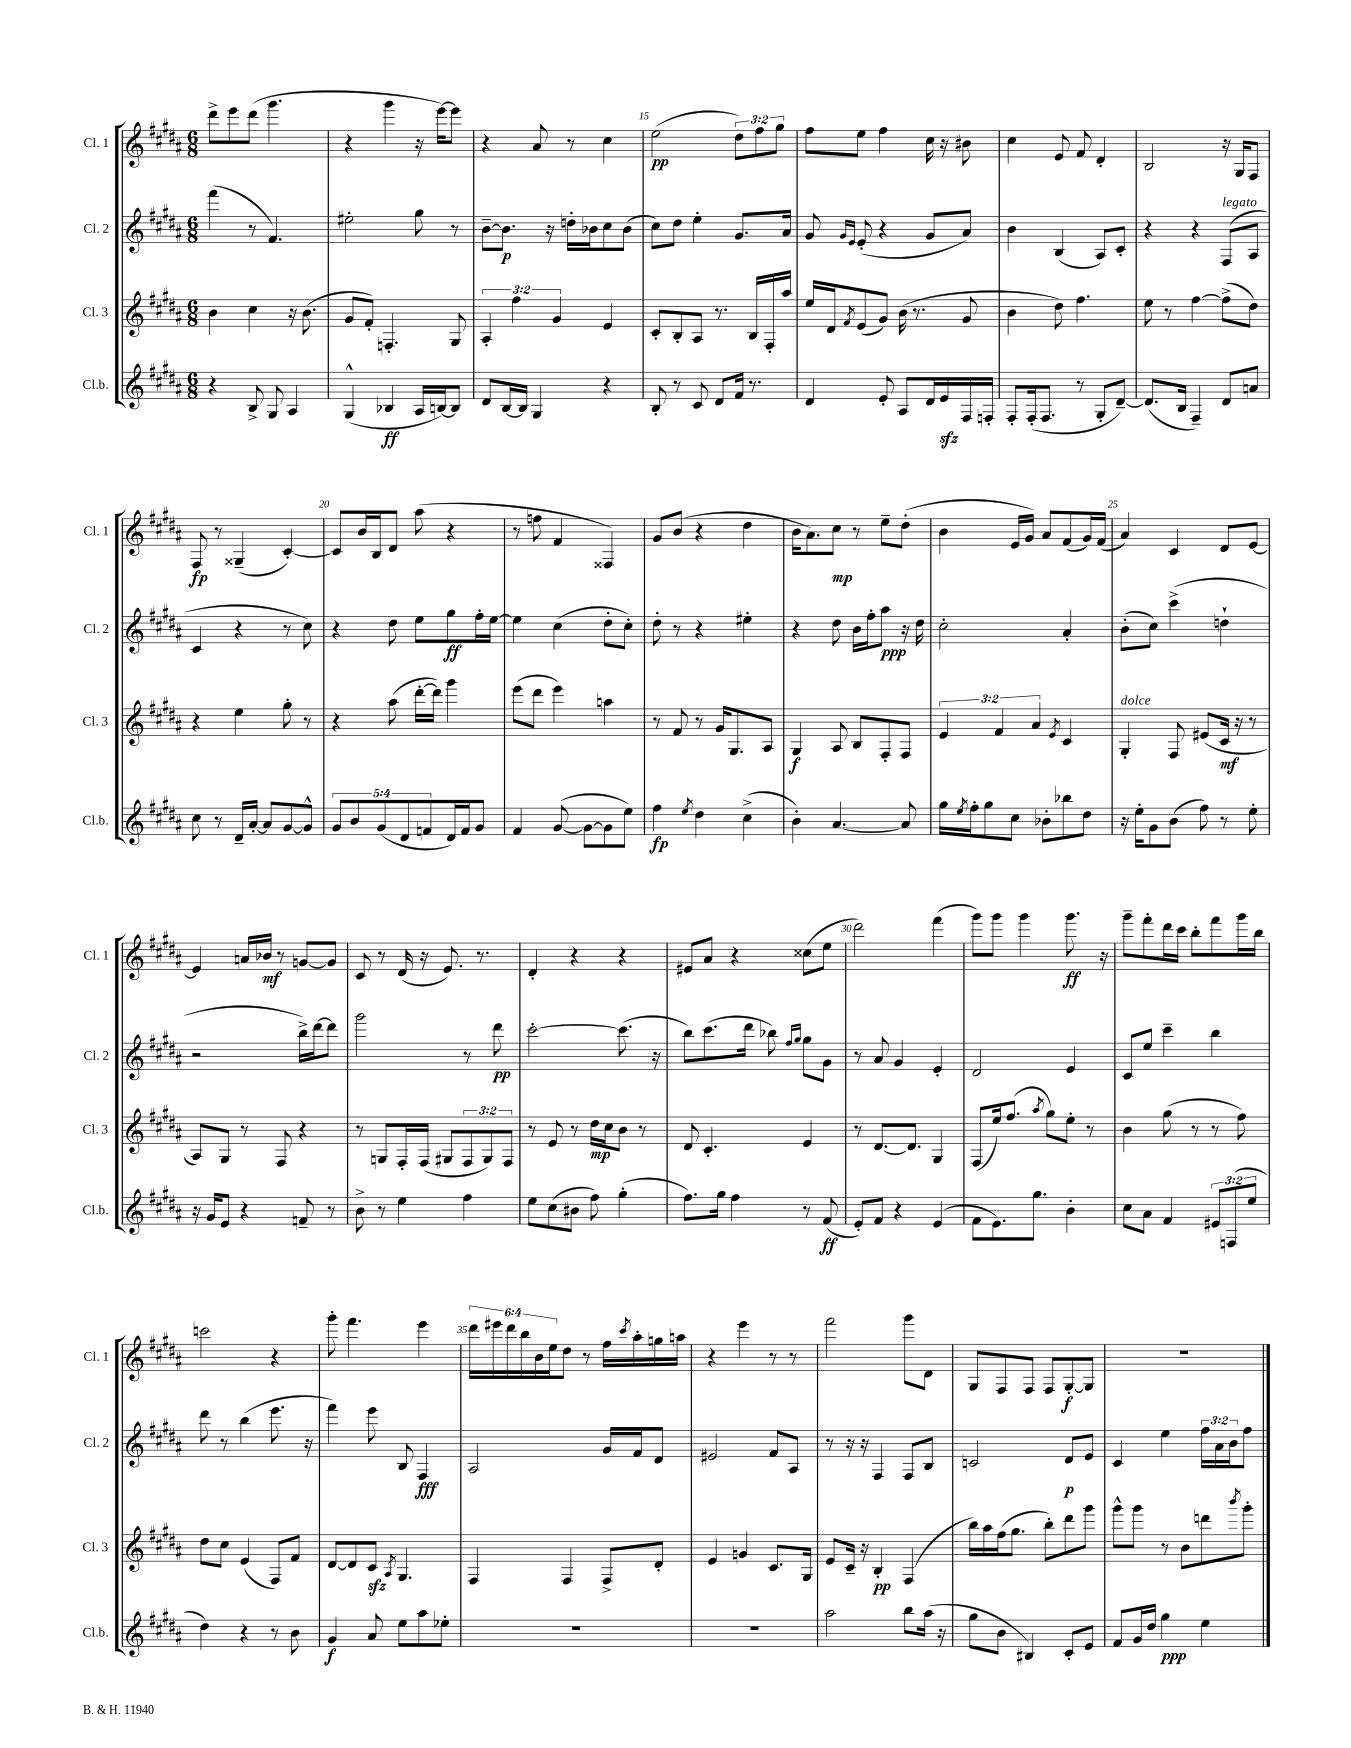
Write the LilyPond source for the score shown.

<<
\new StaffGroup <<
\new Staff = "s0" \with { instrumentName = "Cl. 1" shortInstrumentName = "Cl. 1" } {
    \clef treble \key b \major \numericTimeSignature \time 6/8 \override Staff.TupletNumber.text = #tuplet-number::calc-fraction-text
    dis'''8-> e'''8 dis'''8( gis'''4. |
    r4 gis'''4 r16 e'''16~) e'''8 |
    r4 ais'8 r8 cis''4 |
    e''2\pp( \tuplet 3/2 { dis''8) fis''8 gis''8 } |
    fis''8 e''8 fis''4 cis''16 r16 bis'8 |
    cis''4 e'8 fis'8 dis'4-. |
    b2 r16 gis16 fis8 |
    fis8\fp r8 gisis4--( cis'4~-.) |
    cis'8 b'16 b16 dis'8 ais''8( r4 |
    r8 f''8 fis'4 fisis4) |
    gis'8 b'8( r4 dis''4 |
    b'16 ais'8.) cis''8\mp r8 e''8-- dis''8-.( |
    b'4 e'16 gis'16) ais'8 fis'8( gis'16) fis'16( |
    ais'4) cis'4 dis'8 e'8~ |
    e'4 a'16 bes'16\mf r8 g'8~ g'8 |
    cis'8 r8 dis'16( r16 e'8.) r8. |
    dis'4-. r4 r4 |
    eis'8 ais'8 r4 cisis''8( e''8 |
    dis'''2) fis'''4( |
    gis'''8) gis'''8 gis'''4 gis'''8.\ff r16 |
    gis'''8-- fis'''8-. dis'''16 cis'''16 b''8-. fis'''8 gis'''16 b''16 |
    c'''2 r4 |
    gis'''8-. fis'''4. e'''4 |
    \tuplet 6/4 { dis'''16 eis'''16 dis'''16 b''16 b'16 e''16 } dis''8 r8 fis''16 \acciaccatura { cis'''8 } ais''16-. g''16 a''16 |
    r4 e'''4 r8 r8 |
    fis'''2 gis'''8 dis'8 |
    gis8 fis8 fis8 fis8 gis8~-.\f gis8 |
    R2. \bar "|." |
}
\new Staff = "s1" \with { instrumentName = "Cl. 2" shortInstrumentName = "Cl. 2" } {
    \clef treble \key b \major \numericTimeSignature \time 6/8 \override Staff.TupletNumber.text = #tuplet-number::calc-fraction-text
    fis'''4( r8 fis'4.) |
    eis''2-. gis''8 r8 |
    b'8~-- b'8.\p r16 d''16-. bes'16 cis''8 bes'8( |
    cis''8) dis''8 e''4-. gis'8. ais'16 |
    gis'8 \grace { gis'16 e'16 } e'8-.( r4 gis'8 ais'8) |
    b'4 b4( ais8) cis'8-. |
    r4 r4 fis8^\markup { \italic "legato" }( ais8 |
    cis'4 r4 r8 cis''8) |
    r4 dis''8 e''8 gis''8\ff fis''16-. e''16~ |
    e''4 cis''4( dis''8-. cis''8-.) |
    dis''8-. r8 r4 eis''4-. |
    r4 dis''8 b'16 fis''16-. ais''8\ppp r16 dis''16 |
    cis''2-. ais'4-. |
    b'8-.( cis''8) cis'''4->( d''4-! |
    r2 b''16->) dis'''16~ dis'''8 |
    gis'''2 r8 dis'''8\pp |
    cis'''2~-. cis'''8.( r16 |
    b''8) cis'''8.( dis'''16 bes''8) \grace { fis''16 gis''16 } gis''8 gis'8 |
    r8 ais'8 gis'4 e'4-. |
    dis'2 e'4 |
    cis'8 e''8 cis'''4-- b''4 |
    dis'''8 r8 b''4( e'''8. r16 |
    fis'''4) e'''8 b8 fis4\fff |
    ais2 gis'16 fis'16 dis'8 |
    eis'2 fis'8 ais8 |
    r8 r16 r16 fis4 fis8 b8 |
    c'2 dis'8\p e'8 |
    cis'4 e''4 \tuplet 3/2 { fis''16 ais'16 b'16 } fis''8 \bar "|." |
}
\new Staff = "s2" \with { instrumentName = "Cl. 3" shortInstrumentName = "Cl. 3" } {
    \clef treble \key b \major \numericTimeSignature \time 6/8 \override Staff.TupletNumber.text = #tuplet-number::calc-fraction-text
    b'4 cis''4 r16 b'8.( |
    gis'8 fis'8-.) f4.-. gis8 |
    \tuplet 3/2 { ais4-. fis''4 gis'4 } e'4 |
    cis'8-. b8-. ais8 r8. b16 fis16-. ais''16 |
    e''16 dis'16 \acciaccatura { fis'8 } e'8( gis'8) b'16( r8. gis'8 |
    b'4 dis''8) fis''4. |
    e''8 r8 fis''4~ fis''8->( dis''8) |
    r4 e''4 gis''8-. r8 |
    r4 ais''8( dis'''16~-. dis'''16) gis'''4 |
    e'''8( dis'''8 e'''4) a''4 |
    r8 fis'8 r8 gis'16 gis8. ais8 |
    gis4\f ais8 b8 fis8-. fis8 |
    \tuplet 3/2 { e'4 fis'4 ais'4 } \acciaccatura { e'8 } cis'4 |
    gis4-.^\markup { \italic "dolce" } fis8 eis'8( cis'16\mf r16 r8 |
    ais8) gis8 r8 fis8 r4 |
    r8 g8 fis16-. fis16( gis8 \tuplet 3/2 { fis8 gis8) fis8 } |
    r8 e'8 r8 dis''16\mp cis''16 b'8 r8 |
    dis'8 cis'4.-. e'4 |
    r8 dis'8.~ dis'8. gis4 |
    fis8( e''16) fis''8.( \acciaccatura { ais''8 } gis''8) e''8-. r8 |
    b'4 gis''8( r8 r8 fis''8) |
    dis''8 cis''8 e'4( fis8) fis'8 |
    dis'8~ dis'8 cis'8\sfz \acciaccatura { ais8 } gis4. |
    fis4 fis4 fis8-> dis'8-. |
    e'4 g'4 cis'8. gis16 |
    e'8 cis'16-- r16 b4-.\pp fis4( |
    b''16) ais''16 fis''16( gis''8. b''8-.) dis'''8 gis'''8 |
    gis'''8-^ gis'''8 r8 b'8 d'''8 \acciaccatura { b'''8 } gis'''8-. \bar "|." |
}
\new Staff = "s3" \with { instrumentName = "Cl.b." shortInstrumentName = "Cl.b." } {
    \clef treble \key b \major \numericTimeSignature \time 6/8 \override Staff.TupletNumber.text = #tuplet-number::calc-fraction-text
    r4 b8-> gis8 ais4 |
    gis4-^( bes4\ff ais16 b16~) b8 |
    dis'8 b16~ b16 gis4 r4 |
    b8-. r8 cis'8 dis'8 fis'16 r8. |
    dis'4 e'8-. ais8 dis'16 e'16\sfz fis16 f16-. |
    fis8-. fis16-.( fis8. r8 gis8-. dis'8~--) |
    dis'8.( b16 fis4--) dis'8 a'8 |
    cis''8 r8 dis'16-- ais'16~-. ais'8 gis'8~ gis'8-^ |
    \tuplet 5/4 { gis'8 b'8 gis'8( dis'8 f'8 } dis'16) f'16 gis'8 |
    fis'4 gis'8~( gis'8~ gis'8 e''8) |
    fis''4\fp \acciaccatura { e''8 } dis''4 cis''4->( |
    b'4-.) ais'4.~ ais'8 |
    gis''16 \acciaccatura { e''8 } fis''16-. gis''8 cis''8 bes'8-. bes''8 dis''8 |
    r16 e''16-. gis'8 b'8( fis''8) r8 e''8-. |
    r16 gis'16 e'8 r4 f'8-- r8 |
    b'8-> r8 e''4 fis''4 |
    e''8 cis''8( bis'8 fis''8) gis''4-.( |
    fis''8.) gis''16 fis''4 r8 fis'8\ff( |
    e'8-.) fis'8 r4 e'4( |
    fis'8 e'8.) gis''8. b'4-. |
    cis''8 ais'8 fis'4 \tuplet 3/2 { eis'8 f8( e''8 } |
    dis''4) r4 r8 b'8 |
    gis'4\f ais'8 e''8 ais''8 ees''8-. |
    R2. |
    R2. |
    ais''2 b''8 ais''16( r16 |
    gis''8 b'8 bis4) cis'8-. e'8 |
    fis'8 gis'16 dis''16 gis''4\ppp e''4 \bar "|." |
}
>>
>>
\layout { \context { \Score currentBarNumber = #12 \override BarNumber.break-visibility = ##(#f #t #t) barNumberVisibility = #(every-nth-bar-number-visible 5) } }
